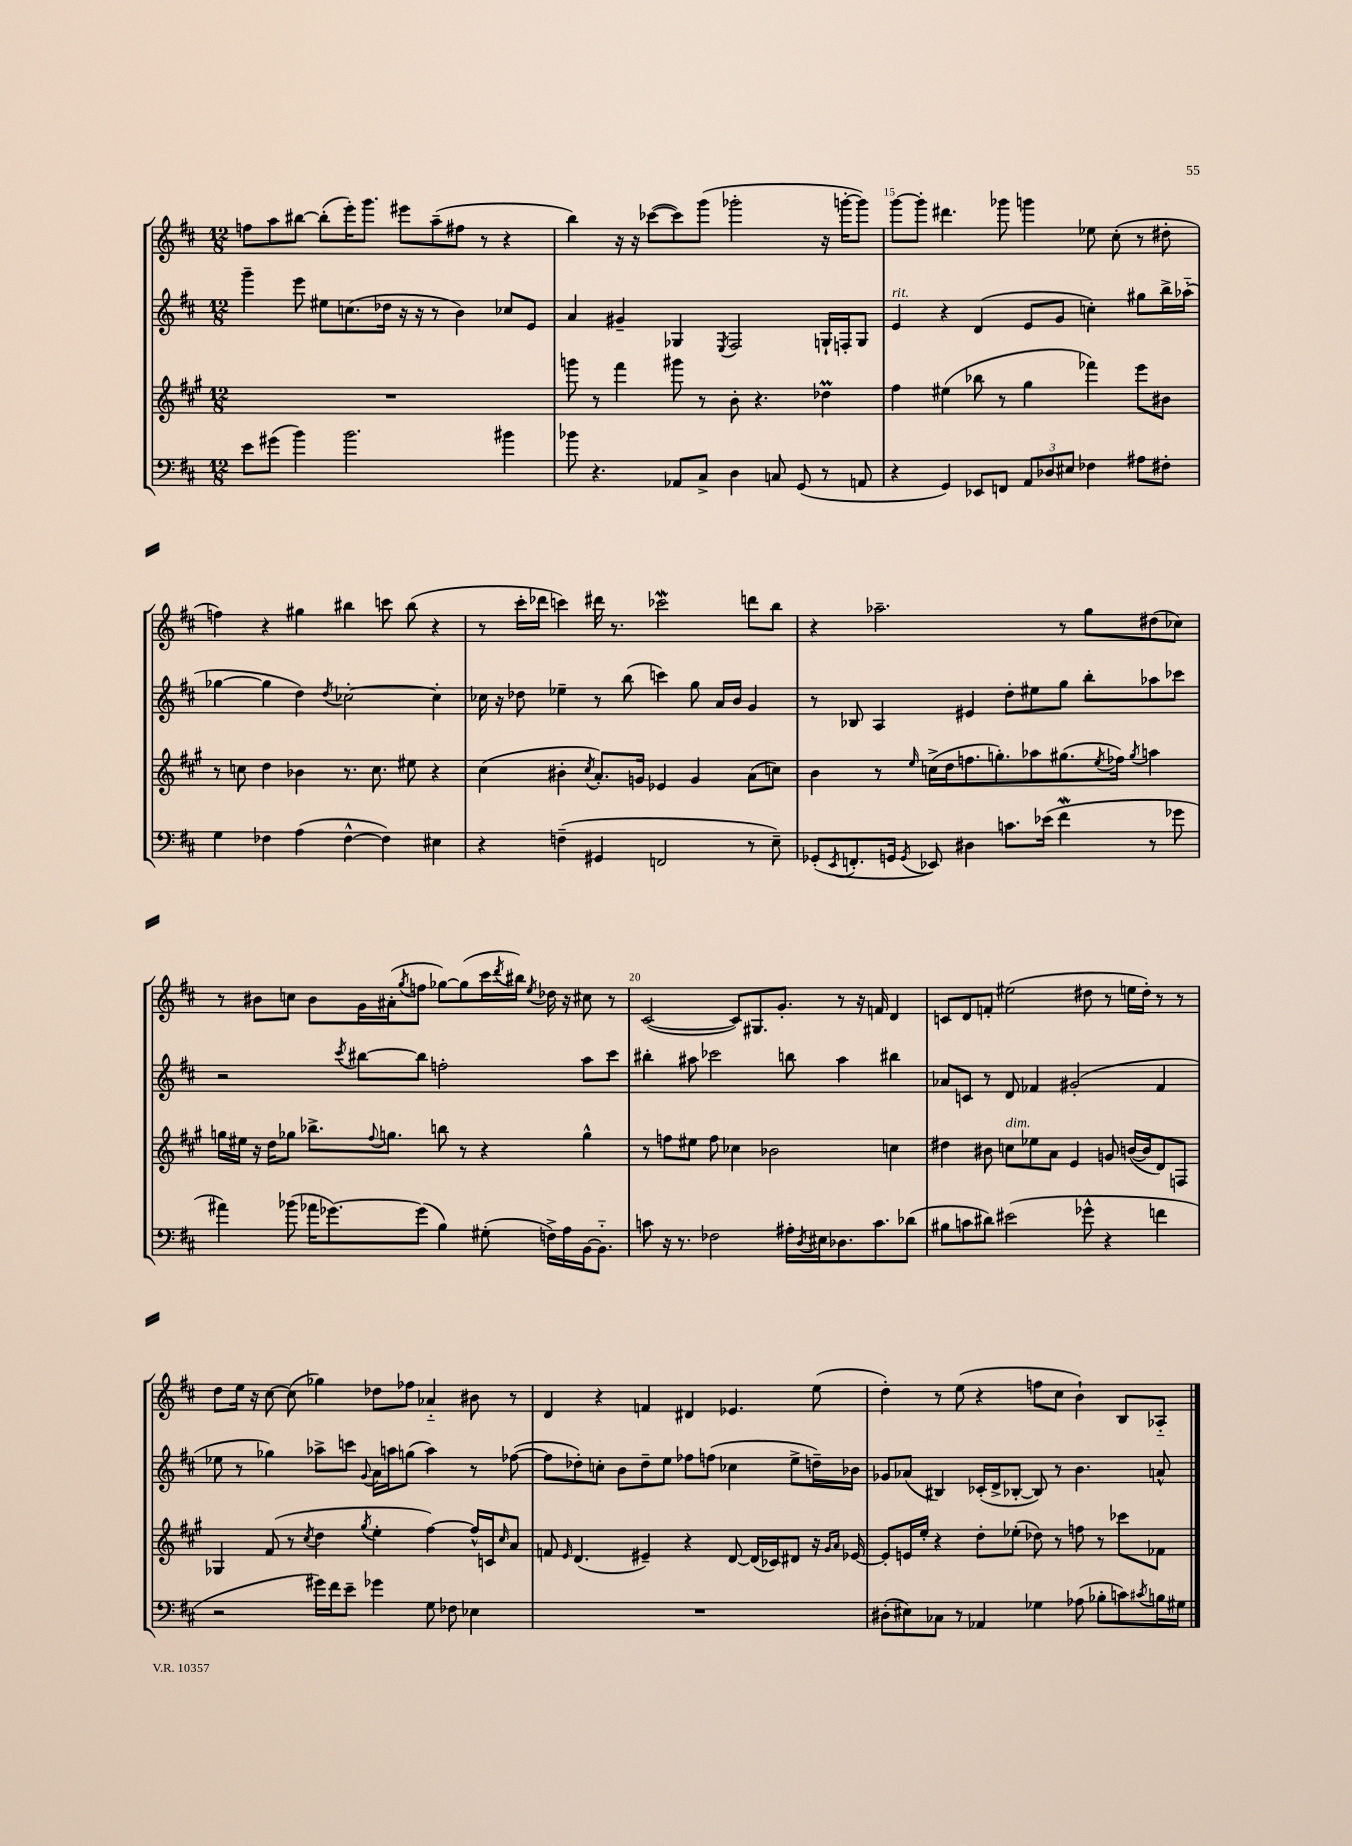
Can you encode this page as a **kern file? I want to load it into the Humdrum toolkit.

**kern	**kern	**kern	**kern
*staff4	*staff3	*staff2	*staff1
*clefF4	*clefG2	*clefG2	*clefG2
*k[f#c#]	*k[f#c#g#]	*k[f#c#]	*k[f#c#]
*M12/8	*M12/8	*M12/8	*M12/8
8e	1.r	4ggg~	8ff
(8g#	.	.	8aa
4b)	.	8eee	[8bb#
.	.	8ee#	(8bb#']
2.b	.	(8.cc	16eee')
.	.	.	8.ggg
.	.	16dd-	.
.	.	16r	8eee#
.	.	16r	.
.	.	8r	(8aa~
.	.	4b)	8ff#
.	.	.	8r
4b#	.	8cc-	4r
.	.	8e	.
=	=	=	=
8b-	8ggg	4a	4bb)
4.r	8r	.	.
.	4fff#	4g#~	16r
.	.	.	16r
.	.	.	([8ccc-
8AA-	8ggg#	4G-	8ccc-])
8C#^	8r	.	(8ggg
.	.	8qE	.
4D	8b'	2F#	2ggg-'
.	4.r	.	.
8C	.	.	.
(8GG	.	.	.
8r	4dd-	16G`	16r
.	.	16F'	[16ggg'
8AA	.	8G	8ggg])
=	=	=	=
4r	4ff#	4e	[8ggg
.	.	.	8ggg']
4GG)	(4ee#	4r	4.ddd#
8EE-	8bb-	(4d	.
8FF	8r	.	8ggg-
12AA	4gg#	8e	4ggg
12D-	.	.	.
.	.	8g	.
12E#	.	.	.
4F-	4fff-)	4cc')	8ee-
.	.	.	(8cc#'
8A#	8eee	8gg#	8r
8F#'	8b#	16bb^	8dd#'
.	.	(16aa-'~	.
=	=	=	=
4G	8r	[4gg-	4ff)
.	8cc	.	.
4F-	4dd	4gg-]	4r
(4A	4b-	4dd)	4gg#
.	.	8qdd	.
[4F-^^	8.r	[2cc-'	4bb#
.	8.cc	.	.
4F-])	.	.	8ccc
.	8ee#	.	(8bb#
4E#	4r	4cc-']	4r
=	=	=	=
4r	(4cc#	16cc-	8r
.	.	16r	.
.	.	8dd-	16ccc#'
.	.	.	16ddd-
(4F~	4b#'	4ee-~	4ccc)
.	8qcc#	.	.
4GG#	8.a')	8r	16ddd#
.	.	.	8.r
.	.	(8bb	.
.	16g	.	.
2FF	4e-	4ccc)	2ccc-
.	4g	8gg	.
.	.	16a	.
.	.	16b	.
8r	(8a	4g	8ddd
8E~)	8cc)	.	8bb
=	=	=	=
(8GG-'	4b	8r	4r
8qEE	.	.	.
8.FF'	.	8B-	.
.	8r	4A	2.aa-~
16GG	.	.	.
8qGG	16qqee	.	.
8EE-)	(16cc^	.	.
.	16dd	.	.
4D#	8.ff	4e#	.
.	8.gg')	.	.
8.c	.	8dd'	.
.	8aa-	8ee#	.
(16e-	.	.	.
4f#	(8.gg#	8gg	8r
.	.	8bb'	8gg
.	8qee	.	.
.	16ff-)	.	.
.	8qgg#	.	.
8r	4aa	8aa-	(8dd#
8g-	.	8ccc-	8cc-)
=	=	=	=
4a#)	16gg	2r	8r
.	16ee#	.	.
.	16r	.	8b#
.	16dd	.	.
(8b-	8gg-	.	8cc
16a-	8.bb-^	.	8b#
[8.g-)	.	.	.
.	.	8qccc#	.
.	.	[8bb#	16g
.	8qqff#	.	.
.	8.gg	.	(16a#'
.	.	.	8qgg
(8g-]	.	8bb#]	8ff
4B)	8bb	2ff'	[8gg-)
.	8r	.	(8gg-]
(8G#'	4r	.	16ccc#
.	.	.	8qddd
.	.	.	16bb#)
.	.	.	8qee
16F^)	.	.	16dd-
16A	.	.	16r
[16BB	4gg^^	8aa	8cc#
8.BB'~]	.	.	.
.	.	8ccc#	8r
=	=	=	=
8c	8r	4bb#'	([2c#
16r	8ff	.	.
8.r	.	.	.
.	8ee#	8aa#	.
2F-	8ff	2ccc-	.
.	4cc-	.	8c#])
.	.	.	8.G#
.	2b-	.	.
.	.	.	8.g'
16A#'	.	8bb	.
8qD	.	.	.
16E#	.	.	.
8.D-	.	4aa#	8r
.	.	.	16r
8.c	.	.	16f
.	4cc	4bb#	4d
(8d-	.	.	.
=	=	=	=
8B#	4dd#	8a-	8c
8c	.	8c	8d
8d#)	8b#	8r	8f'
(2e#	8cc	8d	(2ee#
.	8ee-	4f-	.
.	8a	.	.
.	4e	(2g#'	.
8g-^^	.	.	8dd#
4r	8g	.	8r
.	([16b	.	16ee
.	16b]	.	16dd#')
4f	8d)	4f-	8r
.	8F	.	8r
=	=	=	=
2r	4G-	8ee-	8dd
.	.	8r	16ee
.	.	.	16r
.	(8f#	4gg-)	[8cc#
.	8r	.	(8cc#]
.	8qcc#	.	.
16g#)	4dd	8aa-^	4gg-)
16f#	.	.	.
8e~	.	8ccc	.
.	8qgg#	8qqg	.
4g-	4ee'	16a	8dd-
.	.	16aa	.
.	.	(8gg	8ff-
8G	[4ff#)	4aa)	4a-'~
8F-	.	.	.
4E-	16ff#^^]	8r	8b#
.	16c	.	.
.	16qqcc#	.	.
.	8a	([8ff-	8r
=	=	=	=
1.r	8f	8ff-]	4d
.	16qqe	.	.
.	(4.d	8dd-')	.
.	.	8cc'	4r
.	.	8b	.
.	4e#~)	8dd-~	4f
.	.	8ee	.
.	4r	8ff-	4d#
.	.	(8ff	.
.	[8d	4cc-	4.e-
.	(16d]	.	.
.	16c-)	.	.
.	8d#	8ee^	.
.	16r	16dd~)	(8ee
.	16qqg#	.	.
.	16qqa	.	.
.	[16e-	16b-	.
=	=	=	=
(8D#'	8e-']	8g-	4dd')
8E#)	16e	(8a-	.
.	16ee'	.	.
8C-	4r	4B#)	8r
8r	.	.	(8ee
4AA-	8dd'	(16c-'	4r
.	.	16d^	.
.	(8ee-'	[8B-'	.
4G-	8dd-)	8B-])	8ff
.	8r	8r	8cc#
(8A-	8ff	4.b	4b`)
8B-'	8r	.	.
8c)	8ccc-	.	8B
8qc#	.	.	.
16B	8f-	8a^^	8A-'~
16G#	.	.	.
==	==	==	==
*-	*-	*-	*-
